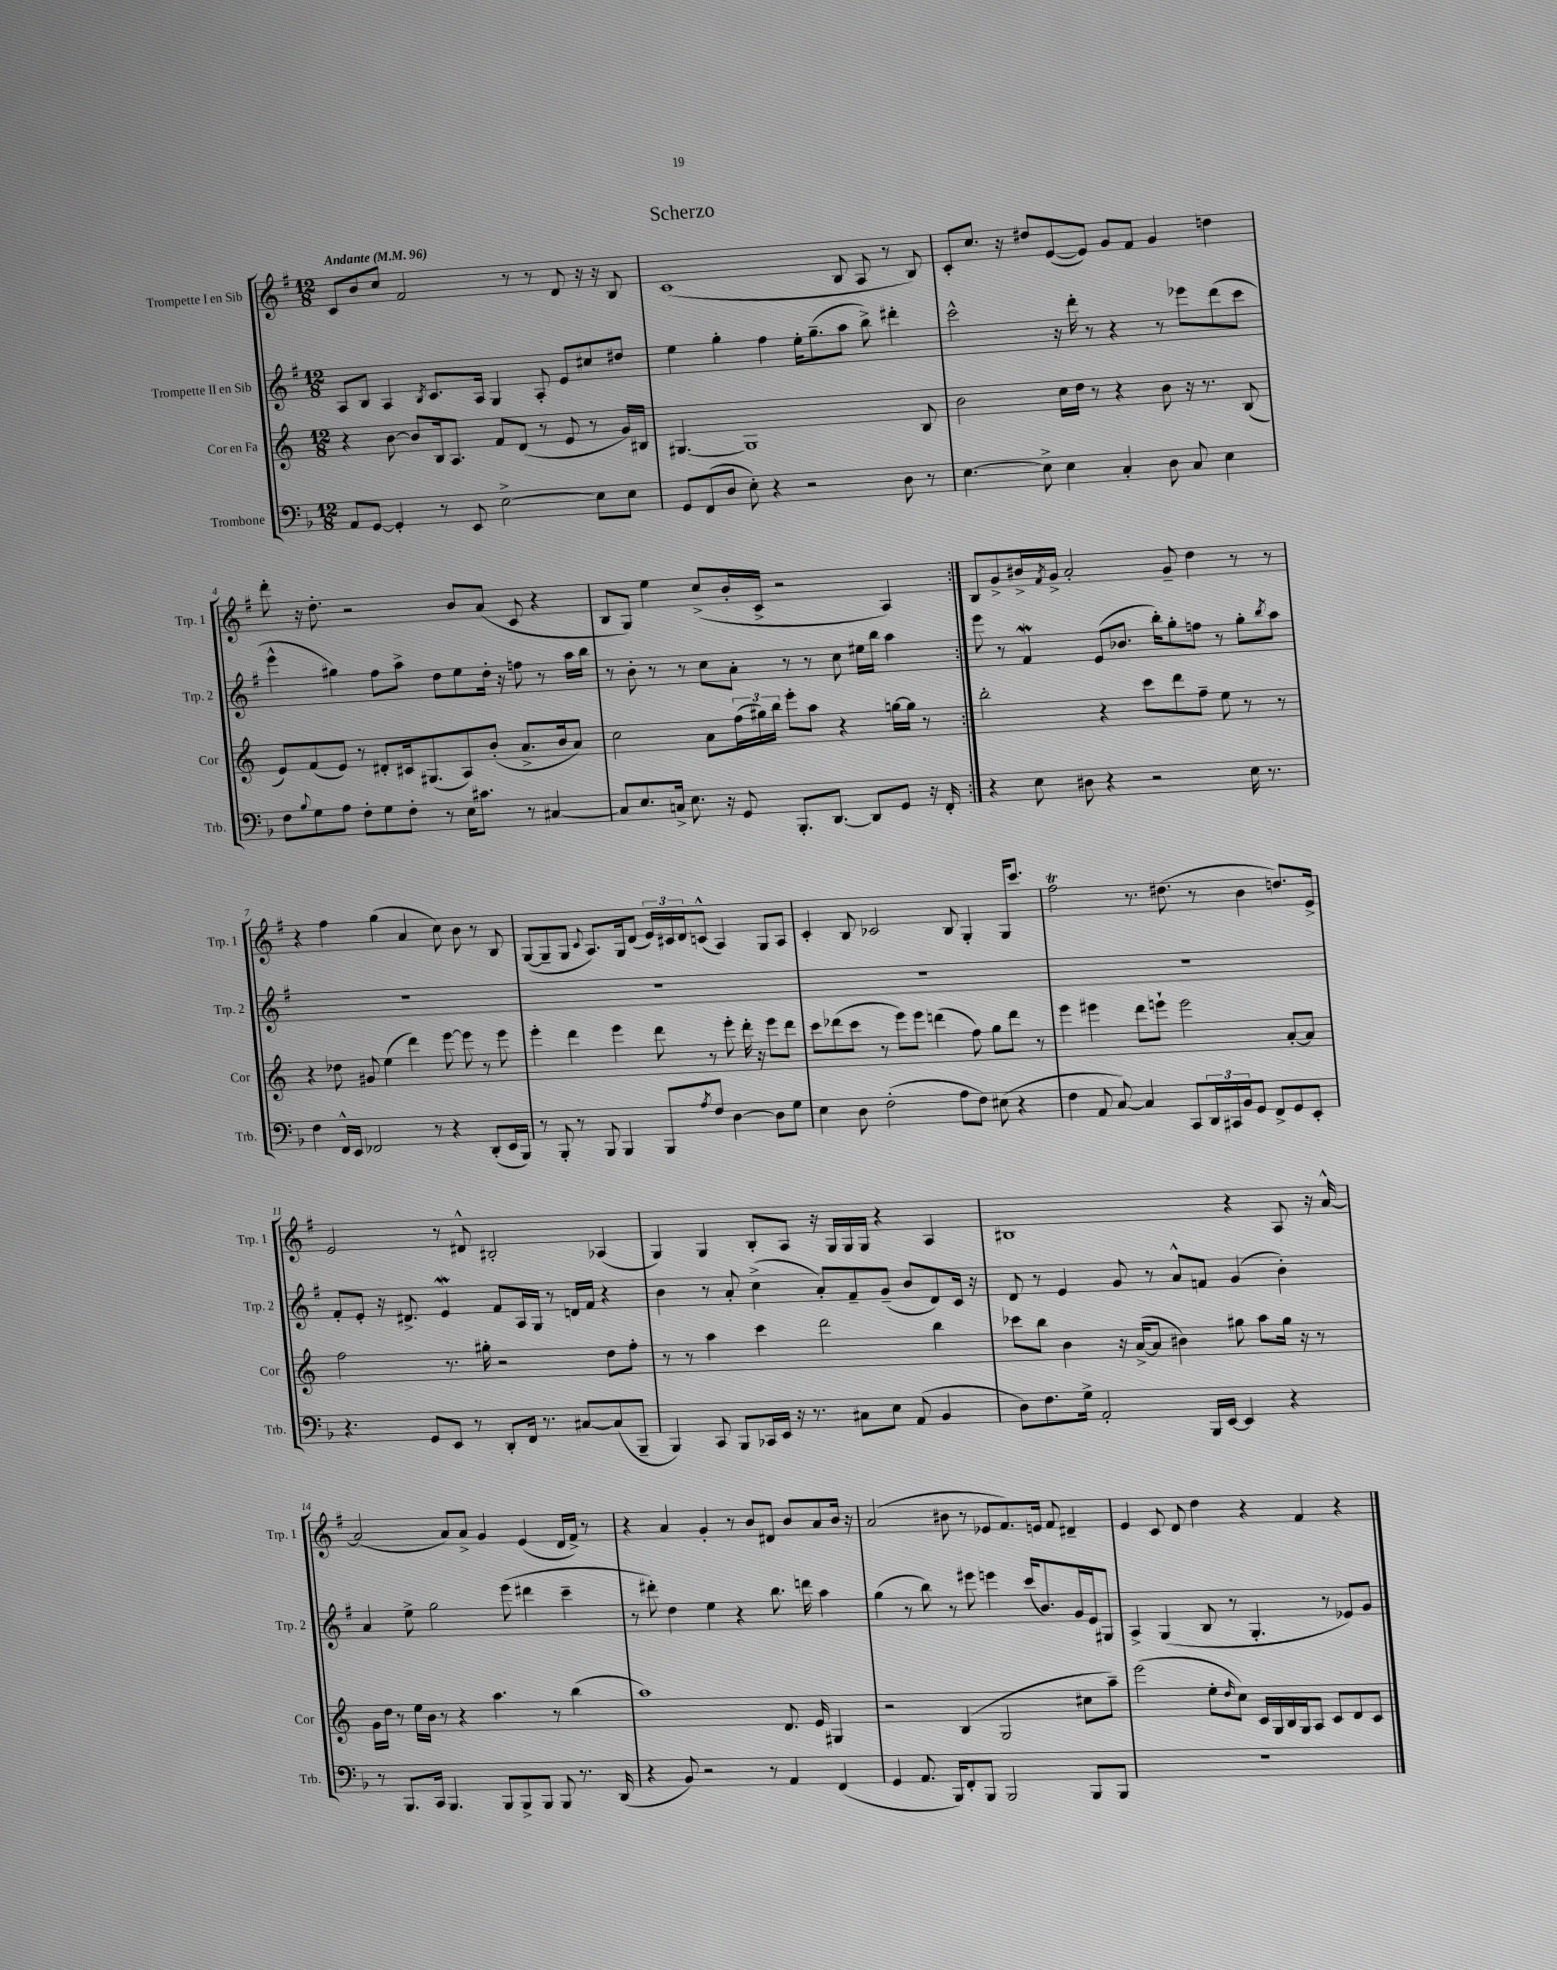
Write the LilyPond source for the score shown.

\header { title = "Scherzo" }
<<
\new StaffGroup <<
\new Staff = "s0" \with { instrumentName = "Trompette I en Sib" shortInstrumentName = "Trp. 1" } {
    \clef treble \key g \major \numericTimeSignature \time 12/8 \tempo "Andante" 4 = 96
    \repeat volta 2 { c'8 b'8 c''8 fis'2 r8 r8 d'8 r16 r16 b8 |
    c'1( b8 a8 r8 b8) |
    c'8-. c''8. r16 dis''8 e'8~( e'8) g'8 fis'8 g'4 d''4 |
    d'''8-. r16 d''8.-. r2 b'8 a'8( c'8 r4 |
    b8 g8) e''4 c''8->( b'16-. c'16-> r2 a4) | }
    b8 g'8-> bis'16-> \acciaccatura { fis'8 } g'16-> a'2-. g'8-- d''4 r8 r8 |
    r4 fis''4 g''4( a'4 c''8) b'8 r8 b8 |
    g8~( g8-- g8 \appoggiatura { c'8 } a8.) g16 d'8( \tuplet 3/2 { e'16) cis'16 d'16 } c'8-^( a4) g8 a8 |
    c'4-. b8 ces'2 b8 g4-. g16 c'''8. |
    fis''2\trill r8. dis''8.( r8 b'4 d''8.) e'16-> |
    e'2 r8 dis'8-^ bis2-. aes4( |
    g4) g4 b8-. a8 r16 g16 g16 g16 r4 a4 |
    bis1 r4 a8 r16 a'16~-^ |
    a'2( a'8) a'8-> g'4 e'4( d'16 fis'16->) r8 |
    r4 a'4 g'4-. r8 b'8 dis'8 b'8 a'8 b'16 r16 |
    a'2( bis'8 r8 ees'8 fis'8.) e'16 fis'8 dis'4-- |
    e'4 c'8 d'8 d''4 r4 fis'4 r4 \bar "|." |
}
\new Staff = "s1" \with { instrumentName = "Trompette II en Sib" shortInstrumentName = "Trp. 2" } {
    \clef treble \key g \major \numericTimeSignature \time 12/8
    \repeat volta 2 { a8 b8 a4 \acciaccatura { b8 } c'8. a16 g4 a8-. e'8 cis''8 dis''8 |
    e''4 g''4-. fis''4 e''16-. g''8.--( a''8 b''8->) dis'''4-. |
    c'''2-^ r16 d'''16-. r8 r4 r8 ees'''8 d'''8( c'''8 |
    e'''4-^ gis''4) fis''8 a''8-> d''8 e''8 d''16-. r16 f''8 r8 a''16 b''16 |
    r8 b'8-. r8 r8 c''8 a'8-. r8 r8 c''8 eis''16 b''16 a''4 | }
    e'''8 r8 fis'4\mordent e'8( bes'8. b''16-.) g''8-. f''8 r8 g''8-. \acciaccatura { b''8 } a''8 |
    R1. |
    R1. |
    R1. |
    R1. |
    fis'8-. e'8-. r16 dis'8.-> e'4\mordent fis'8 a16 g16 r8 d'16 fis'16 r4 |
    b'4 r8 a'8-. c''4->( a'8-.) fis'8-- g'8--( b'8 d'8) c'16 r16 |
    d'8 r8 e'4 g'8 r8 a'8-^ f'8 g'4( b'4-.) |
    a'4 e''8-> g''2 e'''8( dis'''4 c'''4-- |
    r8 dis'''8-.) d''4 e''4 r4 b''8. d'''16 a''4 |
    g''4( r8 b''8) r8 eis'''8 e'''4 c'''16( b'8.) g'16 e'16 gis8 |
    a4-> g4( b8 r8 g4.-. r8 ees'8) g'8 \bar "|." |
}
\new Staff = "s2" \with { instrumentName = "Cor en Fa" shortInstrumentName = "Cor" } {
    \clef treble \key c \major \numericTimeSignature \time 12/8
    \repeat volta 2 { r4 b'8~ b'8 b16 a8. f'8 d'8( r8 e'8 r8 g'16) bis16 |
    gis4.~ gis1 b8 |
    b'2 c''16 d''16 r8 r4 b'8 r16 r8. b8( |
    e'8) f'8( e'8) r8 dis'8-. cis'16 gis8.( a8) b'8-.( a'8.-> b'16 a'8) |
    c''2 a'8 \tuplet 3/2 { f''16( gis''16) b''16 } e'''8-. a''8 r4 g''16~ g''16 r8 | }
    b''2-. r4 c'''8 d'''8 f''8-- e''8 r8 r8 |
    r4 des''8 gis'8 e''4( d'''4) e'''8~ e'''8 r8 e'''8 |
    e'''4-. d'''4 e'''4 d'''8 r8 e'''8-. d'''16-. r16 e'''8 d'''8 |
    c'''8 des'''8( c'''8 r8 e'''8) e'''8 d'''4( f''8) g''8 d'''8 r8 |
    e'''4 eis'''4 d'''8 e'''8-! e'''2 a'8~-. a'8 |
    f''2 r8. gis''16-. r2 d''8 f''8-. |
    r8 r8 a''4 c'''4 d'''2 b''4 |
    ces'''8 b''8 b'4 r16 a'16~->( a'8 bis'4) gis''8 a''8 gis''16 r16 r8 |
    g'16 d''16 r8 e''16 b'16 r8 r4 a''4. r8 b''4( |
    a''1) d'8. e'16 gis4 |
    r2 b4( g2 cis''8 a''8--) |
    e'''2( e''8-. \grace { d''16 } c''8) c'16 g16 b16 g16 a8 c'8 d'8 c'8 \bar "|." |
}
\new Staff = "s3" \with { instrumentName = "Trombone" shortInstrumentName = "Trb." } {
    \clef bass \key f \major \numericTimeSignature \time 12/8
    \repeat volta 2 { a,8 g,8~ g,4-. r8 e,8 e2~-> e8 e8 |
    g,8 f,8( d8 e8-.) r4 r2 d8 r8 |
    e4.~ e8-> e4 c4-. d8 c8 e4 |
    f8 \appoggiatura { bes8 } g8 a8 f8-. g8 f8-. r8 e16 cis'8. r8 cis4~ |
    cis8 e8. c16-> e8. r16 g,8 bes,,8.-. d,8.~ d,8 g,8 r16 f,16-. | }
    r4 e8 dis8 r4 r2 e16 r8. |
    f4 f,16-^ e,16 fes,2 r8 r4 d,8-.( e,16 bes,,16) |
    r8 bes,,8-. r8 bes,,8 bes,,4 bes,,8 \acciaccatura { a8 } f8 d4~ d8 g8 |
    e4 d8 f2-.( a8 f8) eis8( r4 |
    f4 a,8 c8~) c4 c,8 \tuplet 3/2 { d,16 cis,16 bes,16 } g,8 f,8-> g,8 e,8-. |
    r4. g,8 e,8 r8 d,8-. f,16 r8. cis8~ cis8( bes,,8-- |
    bes,,4) c,8 bes,,8 ces,16 e,16 r16 r8. cis8 e8 a,8( bes,4 |
    d8) f8. g16-> a,2-. bes,,16 e,16~ e,4 r4 |
    r8 bes,,8. c,16 bes,,4. bes,,8 bes,,8-> bes,,8 bes,,8 r8. d,16( |
    r4 bes,8) r2 r8 a,4 f,4( |
    g,4 a,8. bes,,16) f,8-. bes,,8 bes,,2 bes,,8 bes,,8 |
    R1. \bar "|." |
}
>>
>>
